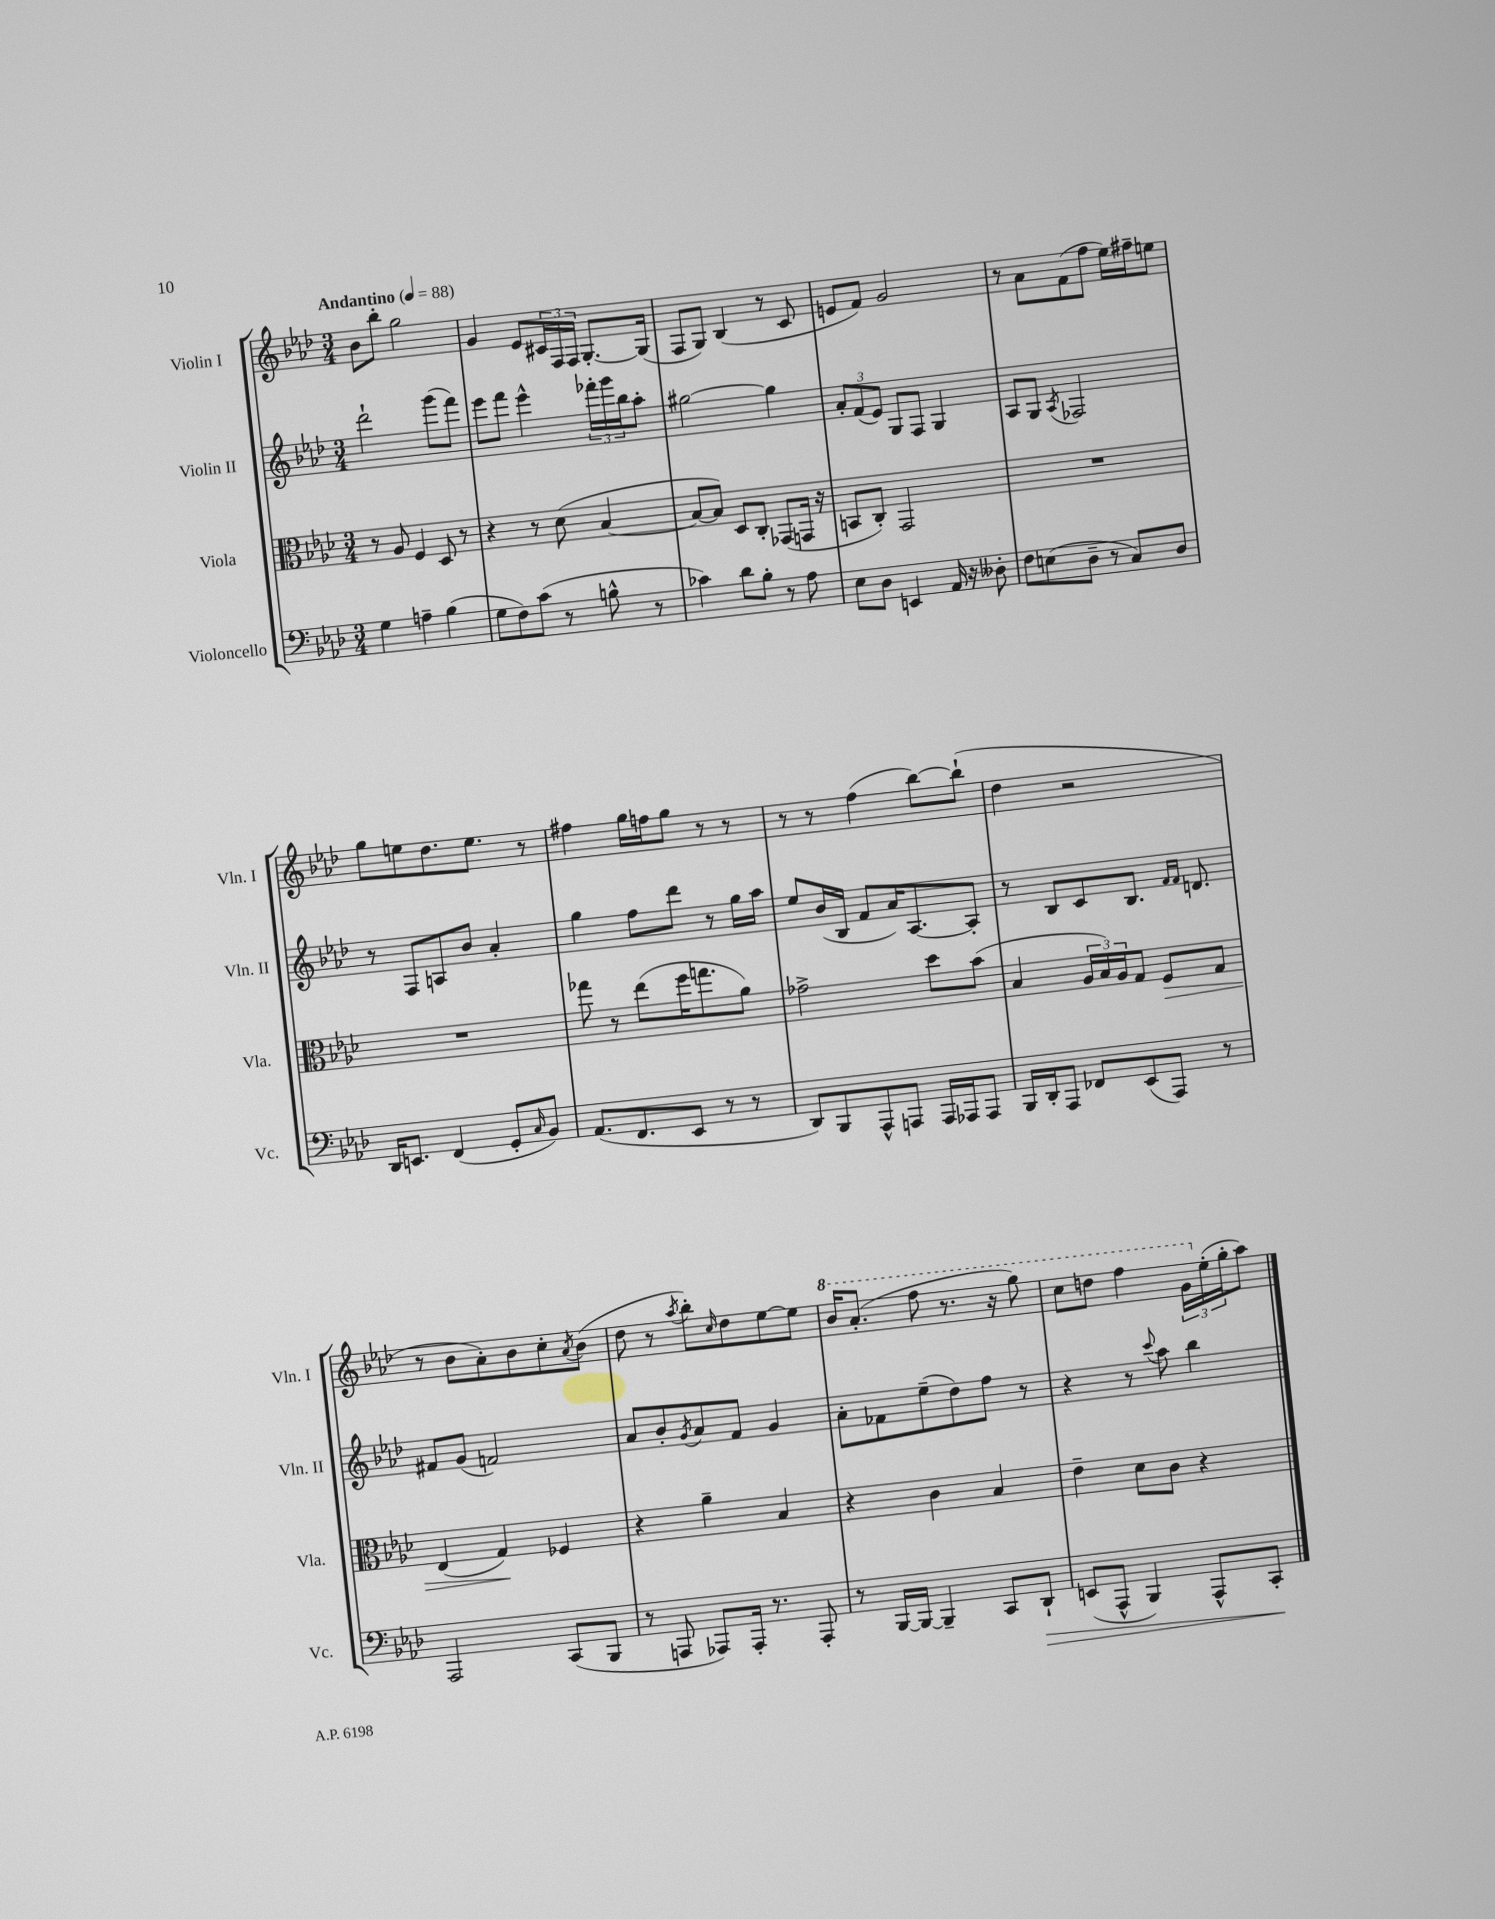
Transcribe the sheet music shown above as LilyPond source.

<<
\new StaffGroup <<
\new Staff = "s0" \with { instrumentName = "Violin I" shortInstrumentName = "Vln. I" } {
    \clef treble \key aes \major \numericTimeSignature \time 3/4 \tempo "Andantino" 4 = 88
    bes'8 bes''8-. g''2 |
    g'4 ees'8 \tuplet 3/2 { cis'16 f16 f16 } g8.~-. g16( |
    f8 g8) bes4( r8 c'8 |
    e'8 f'8) g'2 |
    r8 aes'8 f'8( f''8 ees''16) fis''16-- e''8 |
    g''8 e''8 des''8. e''8. r8 |
    fis''4 g''16 f''16 g''8 r8 r8 |
    r8 r8 f''4( bes''8~) bes''8-!( |
    des''4 r2 |
    r8 bes'8 aes'8-.) bes'8 c''8-. \acciaccatura { aes'8 } bes'8( |
    des''8 r8 \acciaccatura { aes''8 } bes''8-.) \grace { c''16 } des''8 ees''8~ ees''8 |
    \ottava #1 bes''16 aes''8.-.( f'''8 r8. r16 g'''8) |
    c'''8 d'''8 f'''4 \tuplet 3/2 { g''16 \ottava #0 ees''16-.( g''16-. } aes''8) \bar "|." |
}
\new Staff = "s1" \with { instrumentName = "Violin II" shortInstrumentName = "Vln. II" } {
    \clef treble \key aes \major \numericTimeSignature \time 3/4
    des'''2-! g'''8( f'''8) |
    ees'''8 f'''8 ees'''4-^ \tuplet 3/2 { fes'''16-. g'''16 bes''16 } aes''8-. |
    gis''2~ gis''4 |
    \tuplet 3/2 { aes'8-. f'8( ees'8) } g8 f8 g4 |
    aes8 g8 \acciaccatura { aes8 } fes2 |
    r8 f8 a8 bes'8 aes'4-. |
    g''4 f''8 des'''8 r8 g''16 aes''16 |
    ees''8 bes'16( bes16 f'8 aes'16) aes8.~ aes8-. |
    r8 bes8 c'8 bes8. \grace { f'16 f'16 } d'8. |
    fis'8 g'8( f'2) |
    aes'8 bes'8-. \acciaccatura { g'8 } aes'8 f'8 g'4 |
    aes'8-. fes'8 ees''8--( des''8) f''8 r8 |
    r4 r8 \appoggiatura { c'''8 } aes''8 bes''4 \bar "|." |
}
\new Staff = "s2" \with { instrumentName = "Viola" shortInstrumentName = "Vla." } {
    \clef alto \key aes \major \numericTimeSignature \time 3/4
    r8 aes8 f4 des8 r8 |
    r4 r8 des'8( bes4~ |
    bes8~ bes8) des8 c8-. ges,8( g,16 r16 |
    b,8 c8-.) g,2 |
    R2. |
    R2. |
    ges''8 r8 ees''8( f''16 g''8. aes'8) |
    ges'2-> des''8 bes'8( |
    bes4 \tuplet 3/2 { aes16 bes16) aes16 } g8 f8\> g8 |
    ees4( g4\!) fes4 |
    r4 aes'4-- bes4 |
    r4 c'4 bes4 |
    ees'4-- des'8 c'8 r4 \bar "|." |
}
\new Staff = "s3" \with { instrumentName = "Violoncello" shortInstrumentName = "Vc." } {
    \clef bass \key aes \major \numericTimeSignature \time 3/4
    g4 a4-- bes4( |
    g8 f8) c'8( r8 b8-^ r8 |
    ces'4) des'8 bes8-. r8 aes8 |
    ees8 des8 e,4 aes,16 r16 deses8-. |
    f8 e8( des8-- r8 c8) des8 |
    des,16 e,8. f,4( g,8-. \grace { c16 } bes,8) |
    aes,8.( f,8. ees,8 r8 r8 |
    des,8) bes,,8 aes,,8-^ a,,8 a,,16 aes,,16 aes,,8 |
    bes,,16 des,16-. aes,,8 fes,8 ees,8( aes,,8) r8 |
    aes,,2 c,8( bes,,8 |
    r8 a,,8 aes,,8) aes,,16-. r8. aes,,8-. |
    r8 bes,,16~ bes,,16~ bes,,4-- c,8 des,8-!\> |
    e,8( aes,,8-^ bes,,4) aes,,8-^ c,8-.\! \bar "|." |
}
>>
>>
\layout { \context { \Score \remove "Bar_number_engraver" } }
